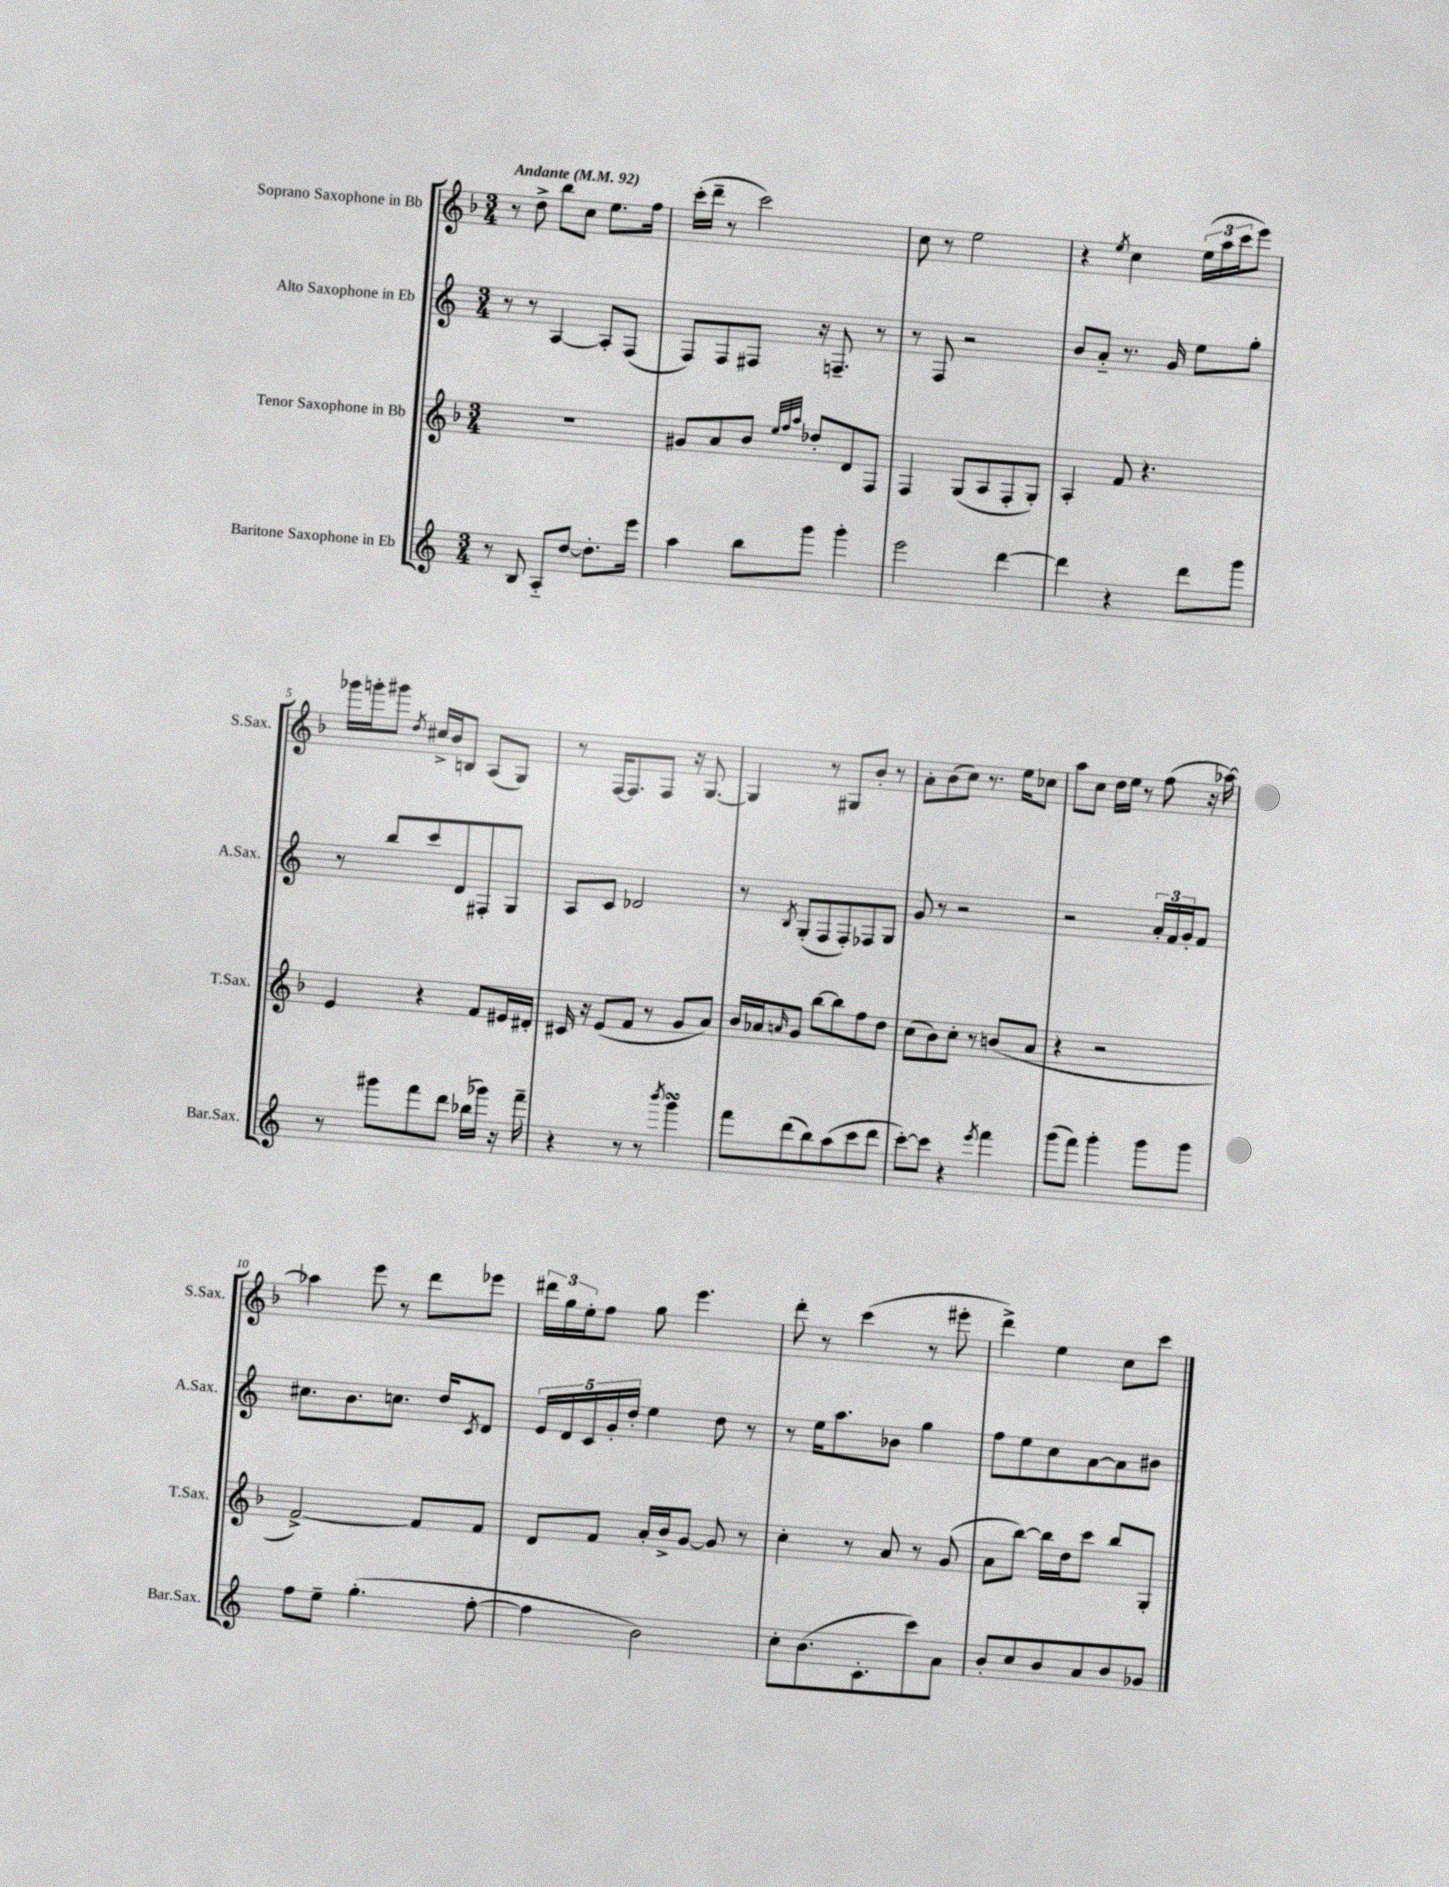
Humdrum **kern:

**kern	**kern	**kern	**kern
*part4	*part3	*part2	*part1
*staff4	*staff3	*staff2	*staff1
*I"Baritone Saxophone in Eb	*I"Tenor Saxophone in Bb	*I"Alto Saxophone in Eb	*I"Soprano Saxophone in Bb
*I'Bar.Sax.	*I'T.Sax.	*I'A.Sax.	*I'S.Sax.
*clefG2	*clefG2	*clefG2	*clefG2
*k[]	*k[b-]	*k[]	*k[b-]
*M3/4	*M3/4	*M3/4	*M3/4
*MM92	*MM92	*MM92	*MM92
=1	=1	=1	=1
!	!	!	!LO:TX:a:B:t=Andante
8r	2.r	8r	8r
8B/	.	8r	8dd^\
8A/L	.	[4A/	8bb-\L
[8dd/J	.	.	8cc\J
8.dd'\L]	.	8A'/L]	8.ee\L
.	.	(8F/J	.
16eee\Jk	.	.	16ff\Jk
=2	=2	=2	=2
4aa\	8g#X/L	8F/L)	(16ccc'\LL
.	.	.	16ddd~\JJ
.	8a/	8F/	8r
8bb\L	8b-/J	8F#X/J	2ccc\)
.	32qqee/LLL	.	.
.	32qqff/	.	.
.	32qqaa/JJJ	.	.
8ggg\J	8dd-X'/L	16r	.
.	.	8.Fn~/	.
4ggg'\	8d/	.	.
.	8F/J	8r	.
=3	=3	=3	=3
2eee\	4F/	8r	8cc\
.	.	8F/	8r
.	(8G/L	2r	2ee\
.	8A/	.	.
[4ddd\	8F'/	.	.
.	8G'/J)	.	.
=4	=4	=4	=4
4ddd\]	4A'/	8b/L	4r
.	.	8a/J	.
.	.	.	8qee/
4r	8f/	8.r	4cc\
.	4.r	.	.
.	.	16g/	.
8ddd\L	.	8ee\L	(24ee\LL
.	.	.	24aa\
.	.	.	24ccc\J
8ggg\J	.	8gg'\J	8eee\J)
!!LO:LB:g=z
=5	=5	=5	=5
8r	4e/	8r	16ggg-X\LL
.	.	.	16gggn'\J
8ggg#X\L	.	8bb/L	8ggg#X\J
.	.	.	8qdd/
8fff\	4r	8ccc/	16cc#X^/LL
.	.	.	16b-/J
8ddd\J	.	8d/	8Bn/J
(16bb-X\LL	8f/L	8F#X'/	(8A/L
16ggg-X\JJ)	.	.	.
16r	16e#X/L	8G/J	8G/J)
16fff~\	16d#X'/JJ	.	.
=6	=6	=6	=6
4r	16c#X/	8A/L	8r
.	16r	.	.
.	(8e/L	8c/J	[16F/KL
.	.	.	8.F/]
8r	8f/J	2d-X/	.
8r	8r	.	8F/J
8qbbb/	.	.	.
4gggsSSS\	8g/L	.	16r
.	.	.	[8.G/
.	8a/J)	.	.
=7	=7	=7	=7
8fff\L	16b-/LL	8r	4G/]
.	16a-X/J	.	.
.	16qqan/	8qB/	.
(8ddd\	8g/J	(8G'/L	.
8bb\)	[8bb-\L	8F/	8r
(8aa\	8bb-\]	8F'/)	8G#X/L
8ccc\	8ff\	8F-X/	8b-'/J
8ddd\J	8dd\J	8G/J	8r
=8	=8	=8	=8
[8ccc'\L)	(8cc\L	8g/	8a'\L
8ccc\J]	8b-\)	8r	(8b-\
4r	8cc'\J	2r	8cc\J)
.	8r	.	8.r
8qeee/	.	.	.
4fff\	(8bn/L	.	.
.	.	.	16ee\KL
.	8a/J	.	8cc-X\J
=9	=9	=9	=9
(8ggg\L	4r	2r	8aa\L
8fff\J)	.	.	8cc\J
4ggg'\	2r	.	16dd\LL
.	.	.	16ee\JJ
.	.	.	8r
8ggg\L	.	24a'/LL	(8ff\
.	.	24f/	.
.	.	24g'/J	.
8ggg\J	.	8f/J	16r
.	.	.	[16aa-X\)
!!LO:LB:g=z
=10	=10	=10	=10
8ff\L	[2f^/)	8.cc#X\L	4aa-X\]
8ee~\J	.	.	.
.	.	8.b\	.
(4.gg'\	.	.	8eee\
.	.	8.ccn\J	8r
.	8f/L]	.	8ddd\L
.	.	16dd/KL	.
.	.	8qc/	.
[8ff'\	8f/J	8d/J	8eee-X\J
=11	=11	=11	=11
4ff\]	8d/L	20e/LL	24ddd#X\LL
.	.	.	24gg\
.	.	20d/	.
.	.	.	24ee'\J
.	.	20c/	.
.	8f/J	.	8ff\J
.	.	20g'/	.
.	.	20dd'/JJ	.
2b\)	16a'/LL	4ee\	8gg\
.	16b-^/J	.	.
.	[8g/J	.	4.eee\
.	8g/]	8dd\	.
.	8r	8r	.
=12	=12	=12	=12
8cc'\L	4cc'\	8r	8ddd'\
(8.b\	.	16ee\KL	8r
.	.	8.aa\	.
.	8r	.	(4ccc\
8.c'\	.	.	.
.	8a/	8b-X\J	.
8ccc\)	8r	4gg\	8r
8a\J	(8g/	.	8eee#X'\
=13	=13	=13	=13
8b'/L	8a\L	8ff\L	4ddd^\)
8cc/	[8bb-\J)	8ee\	.
8b/	16bb-\LL]	8cc\	4ee\
.	16dd\J	.	.
8a/	8ccc\J	[8a\	.
8b/	8bb-/L	8a\]	8cc\L
8g-X/J	8G'/J	8b#X\J	8ccc\J
==	==	==	==
*-	*-	*-	*-
